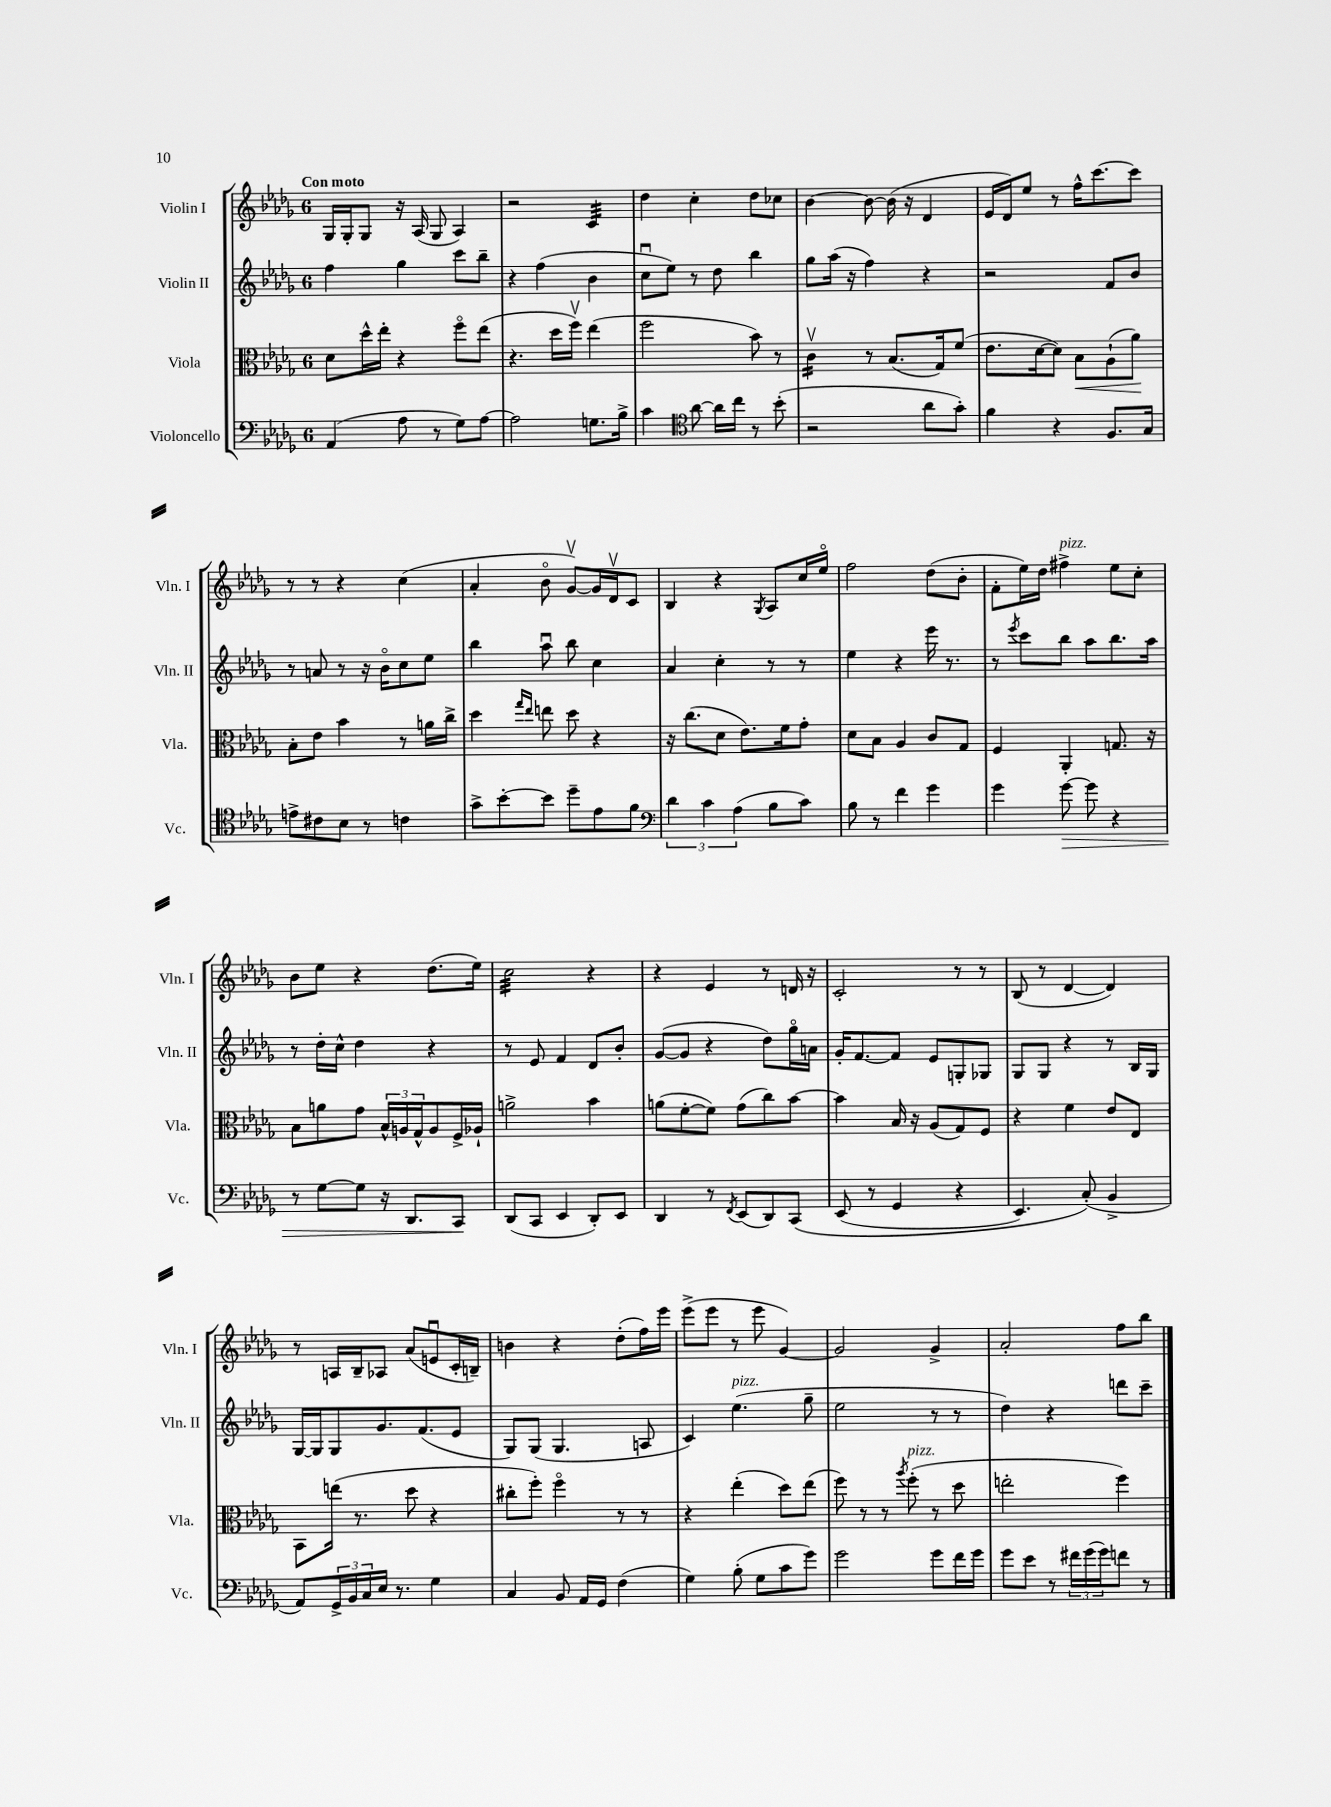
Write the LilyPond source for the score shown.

<<
\new StaffGroup <<
\new Staff = "s0" \with { instrumentName = "Violin I" shortInstrumentName = "Vln. I" } {
    \clef treble \key des \major \once \override Staff.TimeSignature.style = #'single-digit \time 6/8 \tempo "Con moto"
    ges16 ges16-. ges8 r16 aes16( ges8 aes4) |
    r2 c'4:32 |
    des''4 c''4-. des''8 ces''8 |
    bes'4~ bes'8~ bes'16( r16 des'4 |
    ees'16 des'16) ees''8 r8 f''16-^ c'''8.~ c'''8 |
    r8 r8 r4 c''4( |
    aes'4-. bes'8\flageolet ges'8~\upbow) ges'16 des'16\upbow c'8 |
    bes4 r4 \acciaccatura { ges8 } aes8 c''16 ees''16\flageolet |
    f''2 des''8( bes'8-. |
    f'8-. ees''16) des''16 fis''4->^\markup { \italic "pizz." } ees''8 c''8-. |
    bes'8 ees''8 r4 des''8.( ees''16) |
    c''2:32 r4 |
    r4 ees'4 r8 d'16 r16 |
    c'2-. r8 r8 |
    bes8( r8 des'4~ des'4) |
    r8 a16 bes16-- aes8 aes'8( e'8\downbow c'16-. b16--) |
    b'4 r4 des''8-.( f''16) ees'''16 |
    ees'''8->( ees'''8 r8 ees'''8 ges'4~) |
    ges'2 ges'4-> |
    aes'2-. f''8 bes''8 \bar "|." |
}
\new Staff = "s1" \with { instrumentName = "Violin II" shortInstrumentName = "Vln. II" } {
    \clef treble \key des \major \once \override Staff.TimeSignature.style = #'single-digit \time 6/8
    f''4 ges''4 c'''8 bes''8-- |
    r4 f''4( bes'4 |
    c''8\downbow ees''8) r8 des''8 bes''4 |
    ges''8 aes''16( r16 f''4) r4 |
    r2 f'8 bes'8 |
    r8 a'8 r8 r16 bes'16\flageolet c''8 ees''8 |
    bes''4 aes''8\downbow bes''8 c''4 |
    aes'4 c''4-. r8 r8 |
    ees''4 r4 ees'''16 r8. |
    r8 \acciaccatura { ees'''8 } c'''8 bes''8 aes''8 bes''8. aes''16 |
    r8 des''16-. c''16-^ des''4 r4 |
    r8 ees'8 f'4 des'8 bes'8-. |
    ges'8~( ges'8 r4 des''8) ges''16\flageolet a'16 |
    ges'16-. f'8.~ f'8 ees'8 g8-. ges8 |
    ges8 ges8 r4 r8 bes16 ges16 |
    ges16~ ges16 ges8 ges'8. f'8.( ees'8 |
    ges8) ges8( ges4. a8 |
    c'4) ees''4.^\markup { \italic "pizz." }( ges''8-- |
    ees''2 r8 r8 |
    des''4) r4 d'''8 c'''8-- \bar "|." |
}
\new Staff = "s2" \with { instrumentName = "Viola" shortInstrumentName = "Vla." } {
    \clef alto \key des \major \once \override Staff.TimeSignature.style = #'single-digit \time 6/8
    des'8 des''16-^ ees''16-. r4 f''8\flageolet ees''8( |
    r4. des''16 f''16\upbow) ees''4( |
    f''2 bes'8) r8 |
    c'4:16\upbow r8 bes8.( ges16) f'8( |
    ees'8. des'16~ des'8) bes8\< aes8-!( aes'8\!) |
    bes8-. ees'8 bes'4 r8 a'16 c''16-> |
    des''4 \grace { ges''16 ees''16 } e''8 des''8 r4 |
    r16 c''8.( des'8 ees'8.) f'16 ges'8-. |
    des'8 bes8 aes4 c'8 ges8 |
    f4 aes,4-. g8. r16 |
    bes8 a'8 ges'8 \tuplet 3/2 { bes16-^ a16 ges16-^ } a8 f16-> aes16-! |
    a'2-> bes'4 |
    a'8( f'8~-. f'8) ges'8( c''8) bes'8~ |
    bes'4 bes16 r16 aes8( ges8) f8 |
    r4 f'4 ees'8 ees8 |
    bes,8 e''16( r8. des''8 r4 |
    cis''8-. f''8-.) f''4\flageolet r8 r8 |
    r4 ees''4-.( des''8) ees''8( |
    f''8) r8 r8 \acciaccatura { aes''8 } f''8-.^\markup { \italic "pizz." }( r8 des''8 |
    e''2-. f''4) \bar "|." |
}
\new Staff = "s3" \with { instrumentName = "Violoncello" shortInstrumentName = "Vc." } {
    \clef bass \key des \major \once \override Staff.TimeSignature.style = #'single-digit \time 6/8
    aes,4( aes8 r8 ges8) aes8~ |
    aes2 g8. bes16-> |
    c'4 \clef tenor aes'8~ aes'16 c''16 r8 bes'8-.( |
    r2 aes'8 ges'8-.) |
    f'4 r4 f8. ges16 |
    e'8-> cis'8 bes8 r8 c'4 |
    ges'8-> bes'8~-. bes'8 des''8-- ees'8 f'8 |
    \clef bass \tuplet 3/2 { des'4 c'4 aes4( } bes8 c'8) |
    bes8 r8 f'4 ges'4 |
    ges'4 ges'8~\> ges'8 r4 |
    r8 ges8~ ges8 r16 des,8. c,8\! |
    des,8( c,8 ees,4 des,8-.) ees,8 |
    des,4 r8 \acciaccatura { f,8 } ees,8( des,8) c,8\( |
    ees,8( r8 ges,4 r4 |
    ees,4.) c8-.(\) bes,4-> |
    aes,8) \tuplet 3/2 { ges,16-> bes,16 c16 } ees16 r8. ges4 |
    c4 bes,8 aes,16 ges,16 f4( |
    ges4) bes8-.( ges8 c'8 ges'8) |
    ges'2 ges'8 f'16 ges'16 |
    ges'8 ees'8 r8 \tuplet 3/2 { fis'16 ges'16( ges'16) } f'8 r8 \bar "|." |
}
>>
>>
\layout { \context { \Score \remove "Bar_number_engraver" } }
